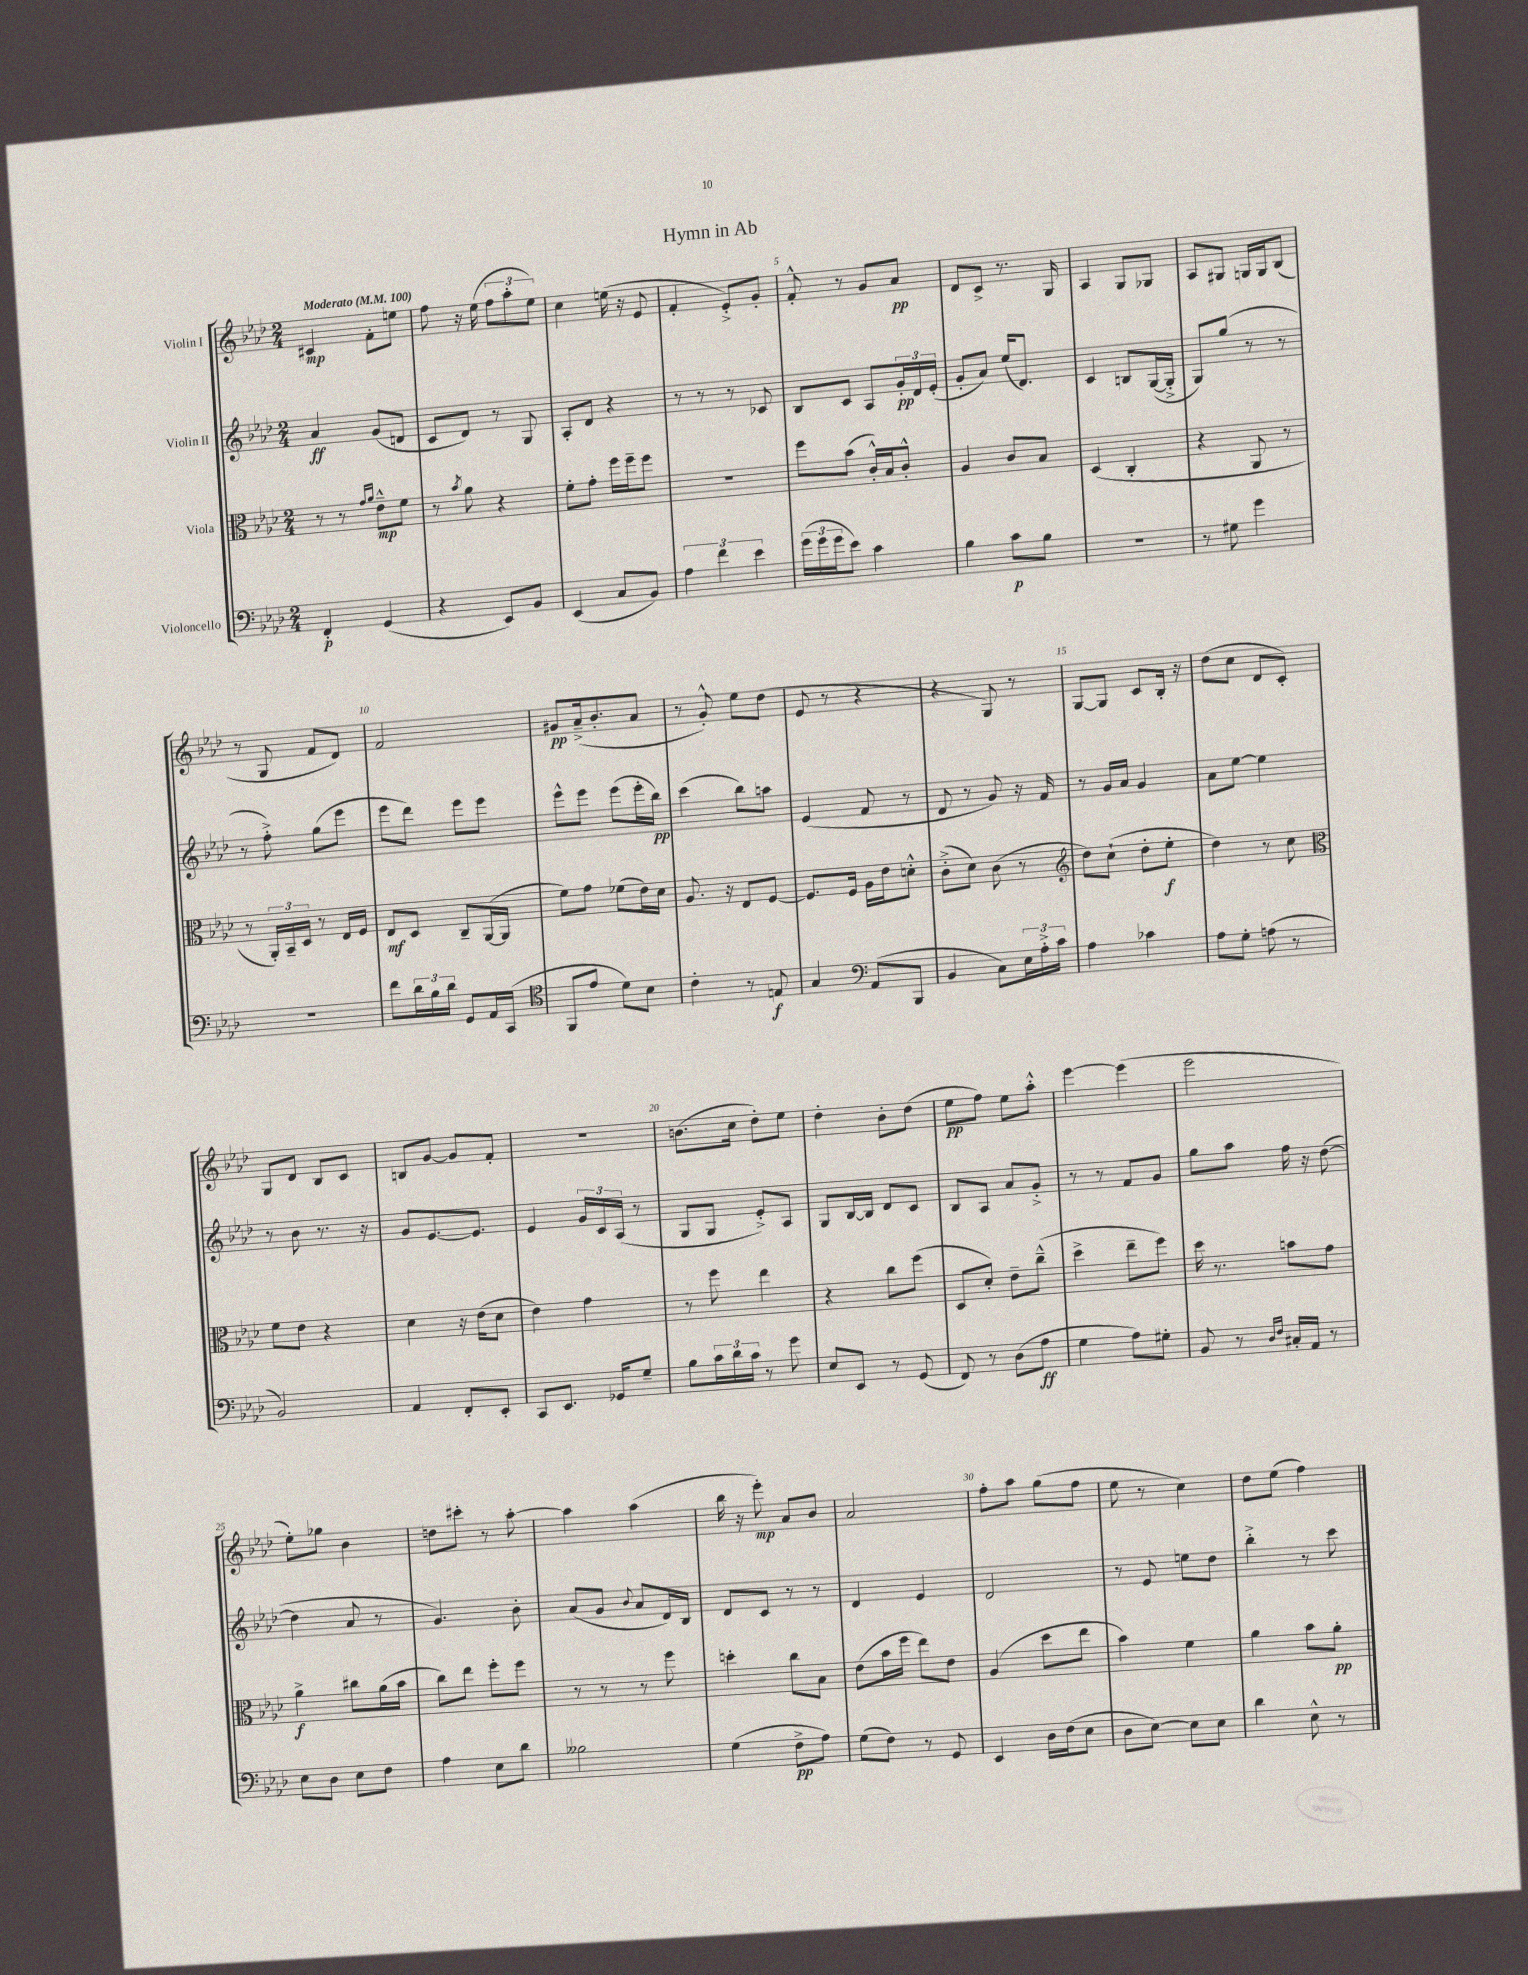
\header { title = "Hymn in Ab" }
<<
\new StaffGroup <<
\new Staff = "s0" \with { instrumentName = "Violin I" } {
    \clef treble \key aes \major \numericTimeSignature \time 2/4 \tempo "Moderato" 4 = 100
    cis'4\mp f'8-. e''8 |
    f''8 r16 ees''16( \tuplet 3/2 { f''8 aes''8-. ees''8) } |
    c''4 e''16( r16 ees'8 |
    f'4-. ees'8-.->) g'8-. |
    f'8-.-^ r8 g'8 aes'8\pp |
    des'8 c'8-> r8. g16 |
    aes4 g8 ges8 |
    aes8 gis8 g16 g16 bes8( |
    r8 g8 f'8 des'8) |
    f'2 |
    gis'8\pp aes'16--->( bes'8.-. aes'8 |
    r8 g'8-.-^) ees''8 des''8( |
    ees'8 r8 r4 |
    r4 g8) r8 |
    g8~ g8 c'8 bes16-. r16 |
    des''8( c''8 des'8 c'8-.) |
    g8 des'8 bes8 c'8 |
    b8 g'8~ g'8 f'8-. |
    R2 |
    b'8.( c''16 des''8-.) ees''8 |
    des''4-. bes'8-. des''8( |
    ees''8\pp f''8) ees''8 aes''8-.-^ |
    ees'''4~ ees'''4( |
    ees'''2 |
    ees''8-.) ges''8 bes'4 |
    d''8 cis'''8-. r8 aes''8~-. |
    aes''4 aes''4( |
    bes''16 r16 ees'''8-.\mp) aes'8 bes'8 |
    aes'2 |
    f''8-. aes''8 g''8( f''8 |
    ees''8 r8 c''4) |
    des''8 ees''8( f''4) \bar "|." |
}
\new Staff = "s1" \with { instrumentName = "Violin II" } {
    \clef treble \key aes \major \numericTimeSignature \time 2/4
    aes'4\ff g'8( d'8 |
    c'8 des'8) r8 g8 |
    aes8-. des'8 r4 |
    r8 r8 r8 ces'8 |
    bes8 c'8 aes8 \tuplet 3/2 { g'16-.\pp des'16 ees'16-.( } |
    g'8-. aes'8) ees''16( des'8.) |
    c'4 b8 g16~( g16-.-> |
    g8) g''8( r8 r8 |
    r8 f''8-.->) g''8( ees'''8 |
    ees'''8 des'''8) ees'''8 ees'''8 |
    ees'''8-^ ees'''8 ees'''8( ees'''16-. bes''16\pp) |
    c'''4( bes''8) a''8 |
    ees'4( f'8 r8 |
    des'8 r8 g'8) r16 f'16 |
    r8 g'16 aes'16 g'4 |
    aes'8 ees''8~ ees''4 |
    r8 bes'8 r8. r16 |
    g'8 ees'8.~ ees'8. |
    ees'4 \tuplet 3/2 { g'16 c'16 aes16( } r8 |
    g8 g8 ees'8-.->) aes8 |
    g8 bes16~ bes16 des'8 c'8 |
    bes8 aes8 aes'8 g'8-.-> |
    r8 r8 f'8 g'8 |
    g''8 aes''8 f''16 r16 des''8~( |
    des''4 aes'8 r8 |
    g'4.) bes'8-. |
    aes'8( g'8 \appoggiatura { bes'8 } aes'8 des'16) bes16 |
    des'8 c'8 r8 r8 |
    des'4 ees'4 |
    des'2 |
    r8 ees'8 e''8 des''8 |
    bes''4-.-> r8 c'''8 \bar "|." |
}
\new Staff = "s2" \with { instrumentName = "Viola" } {
    \clef alto \key aes \major \numericTimeSignature \time 2/4
    r8 r8 \grace { g'16 aes'16 } ees'8---^\mp f'8 |
    r8 \acciaccatura { bes'8 } aes'8 r4 |
    f'8-. g'8-. f''16 f''16-- f''8 |
    R2 |
    f''8 bes'8( c'16-.-^) bes16 c'8-.-^ |
    aes4 c'8 bes8 |
    des4( c4-. |
    r4 aes,8 r8 |
    r8 \tuplet 3/2 { aes,16-.) bes,16-- des16 } r8 ees16 f16 |
    ees8\mf des8 c8-- aes,16~( aes,16 |
    f'8) g'8 fes'8( ees'16) des'16 |
    aes8. r16 ees8 f8~ |
    f8. f16 aes16 ees'16 d'8-.-^ |
    c'8-.->( des'8) c'8( r8 |
    \clef treble des''8) c''8-!( des''8-. ees''8-.\f |
    des''4) r8 c''8 |
    \clef alto f'8 ees'8 r4 |
    des'4 r16 ees'16( des'8 |
    ees'4) g'4 |
    r8 f''8 ees''4 |
    r4 c''8 f''8( |
    des8 des'8-.) ees'8-- c''8---^( |
    des''4-> ees''8-- f''8) |
    des''16 r8. b'8 g'8 |
    aes'4->\f cis''8 aes'16( bes'16 |
    c''8) ees''8 f''8-. f''8 |
    r8 r8 r8 f''8 |
    d''4-. c''8 bes8 |
    ees'8( bes'16 f''16 ees''8) ees'8 |
    aes4( des''8 ees''8 |
    bes'4) f'4 |
    aes'4 bes'8 aes'8-.\pp \bar "|." |
}
\new Staff = "s3" \with { instrumentName = "Violoncello" } {
    \clef bass \key aes \major \numericTimeSignature \time 2/4
    f,4-.\p g,4( |
    r4 ees,8) bes,8 |
    ees,4( c8 bes,8) |
    \tuplet 3/2 { aes4 f'4 ees'4 } |
    \tuplet 3/2 { g'16( g'16 g'16 } ees'8) c'4 |
    bes4 c'8\p bes8 |
    r2 |
    r8 gis8 g'4 |
    r2 |
    f'8 \tuplet 3/2 { des'16 bes16 des'16 } g,8 aes,16 c,16( |
    \clef tenor f,8 ees'8 des'8) bes8 |
    c'4-. r8 e8\f |
    g4 \clef bass aes,8( bes,,8 |
    bes,4 c8) \tuplet 3/2 { ees16 aes16-.-> c'16 } |
    aes4 ces'4 |
    aes8 g8-. a8( r8 |
    bes,2) |
    aes,4 f,8-. ees,8-. |
    c,8 ees,8. ges,16 g8-- |
    bes8 \tuplet 3/2 { c'16 des'16 c'16 } r8 g'8 |
    ees8 ees,8 r8 g,8( |
    f,8) r8 des8( aes8\ff |
    g4 aes8) gis8-. |
    bes,8 r8 \grace { des16 f16 } cis16-. aes,16 r8 |
    ees8 des8 ees8 f8 |
    aes4 ees8 des'8 |
    beses2 |
    g4( f8->\pp aes8) |
    g8( f8) r8 g,8 |
    ees,4 des16 f16( ees8 |
    des8 ees8~) ees8 ees8 |
    des'4 ees8-^ r8 \bar "|." |
}
>>
>>
\layout { \context { \Score \override BarNumber.break-visibility = ##(#f #t #t) barNumberVisibility = #(every-nth-bar-number-visible 5) } }
